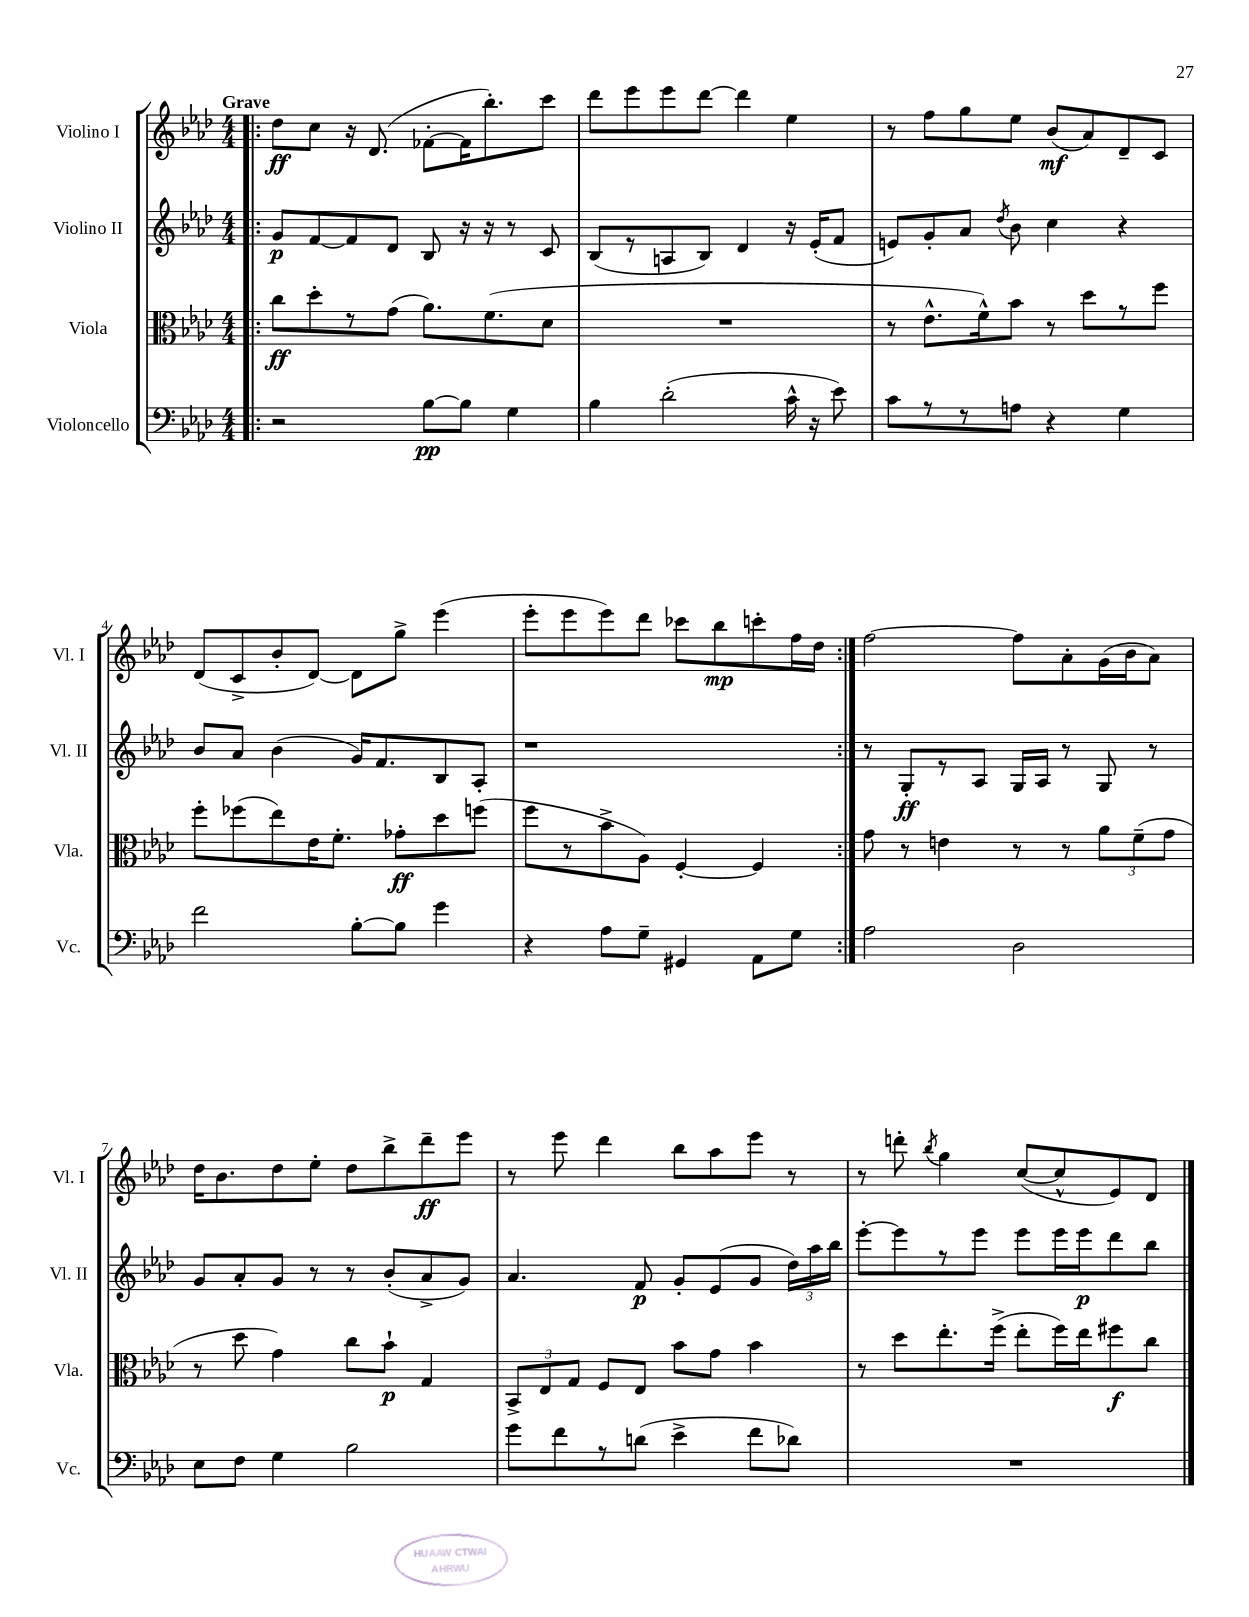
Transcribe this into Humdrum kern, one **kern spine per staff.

**kern	**kern	**kern	**kern
*staff4	*staff3	*staff2	*staff1
*clefF4	*clefC3	*clefG2	*clefG2
*k[b-e-a-d-]	*k[b-e-a-d-]	*k[b-e-a-d-]	*k[b-e-a-d-]
*M4/4	*M4/4	*M4/4	*M4/4
=!|:	=!|:	=!|:	=!|:
2r	8cc	8g	8dd-
.	8dd-'	[8f	8cc
.	8r	8f]	16r
.	.	.	(8.d-
.	(8g	8d-	.
[8B-	8.a-)	8B-	[8f-'
8B-]	.	16r	16f-]
.	(8.f	16r	8.bb-')
4G	.	8r	.
.	8d-	8c	8ccc
=	=	=	=
4B-	1r	(8B-	8ddd-
.	.	8r	8eee-
(2d-'	.	8A	8eee-
.	.	8B-)	[8ddd-
.	.	4d-	4ddd-]
16c^^	.	16r	4ee-
16r	.	(16e-'	.
8e-)	.	8f	.
=	=	=	=
8c	8r	8e)	8r
8r	8.e-^^	8g'	8ff
8r	.	8a-	8gg
.	16f^^)	.	.
.	.	8qdd-	.
8A	8b-	8b-	8ee-
4r	8r	4cc	(8b-
.	8dd-	.	8a-)
4G	8r	4r	8d-~
.	8ff	.	8c
=	=	=	=
2f	8ff'	8b-	(8d-
.	(8ff-	8a-	8c^
.	8ee-)	(4b-	8b-'
.	16e-	.	[8d-)
.	8.f'	.	.
[8B-'	.	16g)	8d-]
.	.	8.f	.
8B-]	8g-'	.	8gg^
4g	8dd-	8B-	(4eee-
.	(8ff	8A-'	.
=	=	=	=
4r	8ff	1r	8eee-'
.	8r	.	8eee-
8A-	8b-^	.	8eee-)
8G~	8A-)	.	8ddd-
4GG#	[4F'	.	8ccc-
.	.	.	8bb-
8AA-	4F]	.	8ccc'
8G	.	.	16ff
.	.	.	16dd-
=:|!	=:|!	=:|!	=:|!
2A-	8g	8r	[2ff
.	8r	8G'	.
.	4e	8r	.
.	.	8A-	.
2D-	8r	16G	8ff]
.	.	16A-	.
.	8r	8r	8a-'
.	12a-	8G	(16g
.	.	.	16b-
.	(12f~	.	.
.	.	8r	8a-)
.	12g	.	.
=	=	=	=
8E-	8r	8g	16dd-
.	.	.	8.b-
8F	8dd-	8a-'	.
4G	4g)	8g	8dd-
.	.	8r	8ee-'
2B-	8cc	8r	8dd-
.	8b-`	(8b-'	8bb-^
.	4G	8a-^	8ddd-~
.	.	8g)	8eee-
=	=	=	=
8g	12BB-^	4.a-	8r
.	12E-	.	.
8f	.	.	8eee-
.	12G	.	.
8r	8F	.	4ddd-
(8d	8E-	8f	.
4e-^	8b-	8g'	8bb-
.	8g	(8e-	8aa-
8f	4b-	8g	8eee-
8d-)	.	24dd-)	8r
.	.	24aa-	.
.	.	24bb-	.
=	=	=	=
1r	8r	[8eee-'	8r
.	8dd-	8eee-]	8ddd'
.	.	.	8qbb-
.	8.ee-'	8r	4gg
.	.	8eee-	.
.	(16ff^	.	.
.	8ee-'	8eee-	([8cc
.	16ff)	16eee-	8cc^^]
.	16ee-	16eee-	.
.	8ff#	8ddd-	8e-)
.	8cc	8bb-	8d-
==	==	==	==
*-	*-	*-	*-
